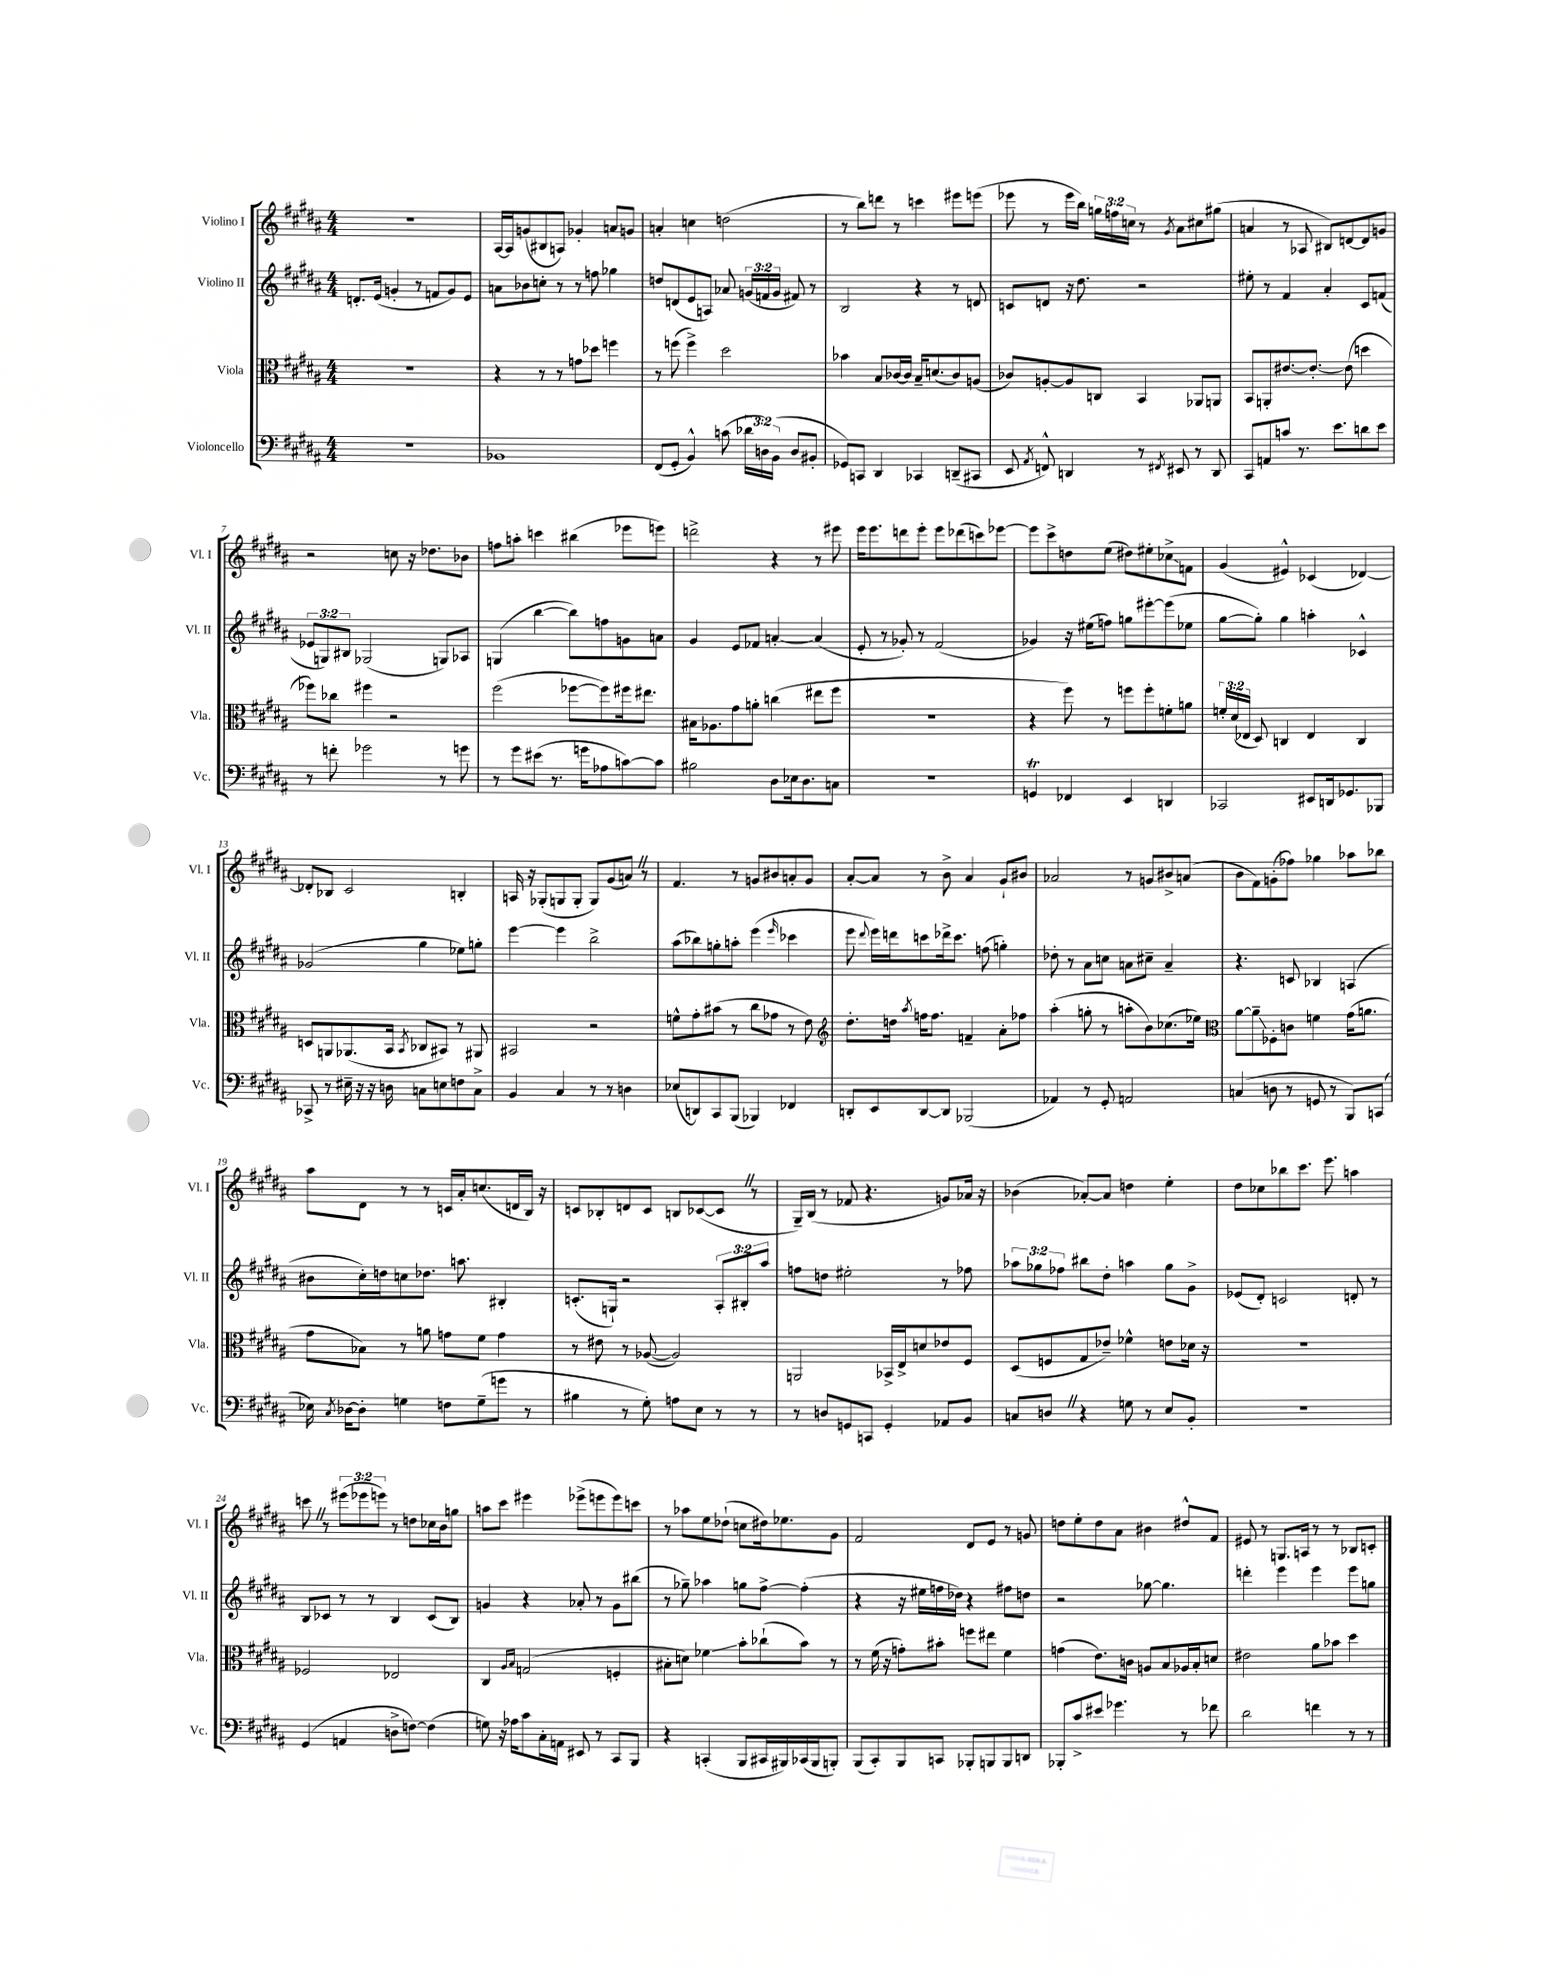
<<
\new StaffGroup <<
\new Staff = "s0" \with { instrumentName = "Violino I" shortInstrumentName = "Vl. I" } {
    \clef treble \key b \major \numericTimeSignature \time 4/4 \override Staff.TupletNumber.text = #tuplet-number::calc-fraction-text
    \autoBeamOff R1 |
    ais16[~ ais16 g'8( bis8 a8]) ges'4-. a'8[ g'8] |
    a'4-. c''4 d''2( |
    r8 b''8[) d'''8] r8 c'''4 eis'''8[ e'''8]( |
    ees'''8 r8 ees'''16[ b''16]) \tuplet 3/2 { g''16[ f''16 c''16] } r8 \acciaccatura { gis'8 } ais'8[ cis''8 gis''8]( |
    a'4 r8 aes8 bis8[) d'8~ d'8 g'8] |
    r2 c''8 r16 des''8.[ bes'8] |
    f''8[ a''8]-. c'''4 bis''4( ees'''8[ e'''8]) |
    d'''2-> r4 r8 eis'''8 |
    e'''16[ e'''8. d'''8 e'''8]-. e'''8[ des'''8( c'''8) ees'''8]~ |
    ees'''8[ cis'''8-> d''8 e''8]( dis''8[) eis''8-. ces''8->\glissando f'8] |
    gis'4( eis'4-^) ces'4( des'4~) |
    des'8[-. bes8] cis'2 b4-. |
    a16 r16 ges8[-.( g8 g8]-. g8[) gis'8( a'8]) \once \override BreathingSign.text = \markup { \musicglyph "scripts.caesura.straight" } \breathe r8 |
    fis'4. r8 g'8[ bis'8 a'8-. g'8] |
    ais'8[~-. ais'8] r8 b'8-> ais'4 gis'8[-! bis'8] |
    aes'2 r8 g'8[ bis'8-> a'8]( |
    b'8[ fis'8) g'8-.( fes''8]) ges''4 aes''8[ bes''8] |
    ais''8[ dis'8] r8 r8 c'16[ ais'16-. c''8.( d'16 b16]) r16 |
    c'8[ bes8-. d'8 c'8] b8[ ces'8~( ces'8] \once \override BreathingSign.text = \markup { \musicglyph "scripts.caesura.straight" } \breathe r8 |
    gis16[--) b16]( r8 fes'8 r4. g'8[) aes'16] r16 |
    bes'4( aes'8[~-.) aes'8] d''4 e''4-. |
    dis''8[ ces''8 bes''8 cis'''8.] e'''8. a''4 |
    c'''8 \once \override BreathingSign.text = \markup { \musicglyph "scripts.caesura.straight" } \breathe r8 \tuplet 3/2 { eis'''8[( ees'''8 e'''8]) } r8 d''8[ ces''16 b'16 g''8] |
    a''8[ cis'''8] eis'''4 ees'''8[->( e'''8 e'''8) c'''8] |
    r8 aes''8[ e''8 des''8]-!( c''8[ dis''16) ees''8. gis'8] |
    fis'2 dis'8[ e'8] r8 g'8 |
    d''8[ e''8-. d''8 ais'8] bis'4 dis''8[-^ fis'8] |
    eis'8 r8 g8.[ a16] r8 r8 bes8[ c'8]-. \bar "|." |
}
\new Staff = "s1" \with { instrumentName = "Violino II" shortInstrumentName = "Vl. II" } {
    \clef treble \key b \major \numericTimeSignature \time 4/4 \override Staff.TupletNumber.text = #tuplet-number::calc-fraction-text
    \autoBeamOff d'8.[-. e'16]( g'4-. r8 f'8[ g'8) e'8] |
    a'8[ bes'8 c''8]-. r8 r8 f''8 ges''4 |
    d''8[ d'8( e'8 a8]) aes'8 \tuplet 3/2 { g'16[( f'16 g'16] } fis'8) r8 |
    b2 r4 r8 d'8 |
    c'8[ d'8] r16 dis''8. r2 |
    eis''8-. r8 fis'4 ais'4-. cis'8[ f'8]( |
    \tuplet 3/2 { ees'8[ g8) bis8] } ges2( g8[) aes8] |
    g4( b''4~ b''8[) f''8 g'8 a'8] |
    gis'4 e'8[ fes'8] a'4~-. a'4( |
    e'8-. r8 ges'8-.) r8 fis'2( |
    ges'4) r16 eis''16[( f''8]) g''8[ eis'''8~-. eis'''8( ees''8] |
    gis''8[~ gis''8]-.) gis''4 a''4-. ces'4-^ |
    ges'2( gis''4 ees''8[) g''8]-. |
    e'''4~ e'''4 b''2-> |
    ais''8[( bes''8) g''8-. a''8]-. e'''4( \grace { e'''16 } ces'''4 |
    e'''8 \appoggiatura { dis'''8 } e'''16[) d'''16 c'''8 des'''16-> c'''8.] f''8( g''4-.) |
    des''8-. r8 ais'8[ c''8] a'8[ cis''8]-- a'4-- |
    r4. c'8 bes4 a4( |
    bis'8[ cis''16-.) d''16 c''8 des''8.] a''8. bis4-. |
    c'8.[-.( g16]-!) r2 \tuplet 3/2 { ais8[-. bis8-. ais''8] } |
    f''8[ d''8] eis''2-. r8 fes''8 |
    \tuplet 3/2 { aes''8[ ges''8 fes''8] } bis''8[ dis''8]-. a''4 ges''8[ gis'8]-> |
    ees'8[( dis'8]-.) c'2 d'8-. r8 |
    b8[ ces'8] r8 r8 b4 ces'8[( b8]) |
    g'4 r4 aes'8-. r8 g'8[ bis''8]( |
    r8 ges''8--) aes''4 g''8[ fis''8]~-> fis''4-.( |
    r4 r16 eis''16[ f''16 des''16]) r4 fis''8[ d''8] |
    r2 ges''8~ ges''4. |
    d'''4-. e'''4 e'''4 e'''8[ g''8] \bar "|." |
}
\new Staff = "s2" \with { instrumentName = "Viola" shortInstrumentName = "Vla." } {
    \clef alto \key b \major \numericTimeSignature \time 4/4 \override Staff.TupletNumber.text = #tuplet-number::calc-fraction-text
    \autoBeamOff r1 |
    r4 r8 r8 g'8[ des''8] f''4 |
    r8 f''8( f''4->) dis''2 |
    bes'4 b8[ ces'16~ ces'16] b16[-- d'8.( ces'8) a8]( |
    ces'8[) a8~-. a8 c8] b,4 aes,8[ a,8] |
    b,8[ a,8-. eis'8.~ eis'8.]~-. eis'8( d''4 |
    fes''8[) ces''8] fis''4 r2 |
    fis''2( fes''8[~ fes''8) fis''16 eis''8.] |
    bis16[ aes8. gis'8 a'8]-. c''4( eis''8[ fis''8] |
    r1 |
    r4 fis''8) r8 f''8[ f''8-. f'8-. a'8] |
    \tuplet 3/2 { f'16[-. dis'16( ees16] } dis8) c4 ees4 c4 |
    d8[ a,8 aes,8.( b,16] \acciaccatura { b,8 } ces8[ bis,8]) r8 ais,8 |
    bis,2 r2 |
    f'8[-^ gis'8-. bis'8]( r8 cis''8[ ges'8] r8 e'8) |
    \clef treble dis''8.[-. d''16] \acciaccatura { ais''8 } f''16[ f''8.] f'4-- ais'8[-. fes''8] |
    ais''4-.( g''8-. r8 a''8[-. b'8) ces''8.( ees''16]) |
    \clef alto ais'8[~ ais'8--\glissando fes8-. c'8] f'4 gis'16[( a'8.] |
    gis'8[ bes8]) r8 a'8 g'8[ fis'8] g'4 |
    r8 eis'8 r8 aes8~( aes2) |
    a,2 bes,16[-> e16-> d'8 ees'8 fis8] |
    dis8[( f8 gis8 ees'8]--) fes'4-^ e'8[ des'16] r16 |
    R1 |
    fes2 ees2 |
    cis4 \grace { ais16[ b16] } g2( f4-. |
    bis8[-. d'8]) fes'4\glissando b'8[-. ces''8-!( b'8]) r8 |
    r8 fis'16( r16 g'8[-.) bis'8]-. f''8[ eis''8] fis'4 |
    g'4( e'8.[) c'16] a8[ b8 aes16 b16-. d'8] |
    eis'2 ais'8[ bes'8] dis''4 \bar "|." |
}
\new Staff = "s3" \with { instrumentName = "Violoncello" shortInstrumentName = "Vc." } {
    \clef bass \key b \major \numericTimeSignature \time 4/4 \override Staff.TupletNumber.text = #tuplet-number::calc-fraction-text
    \autoBeamOff R1 |
    bes,1 |
    fis,8[( gis,8]-. b,4-^) c'8( \tuplet 3/2 { des'16[ d16) b,16]( } d8[ bis,8]-. |
    ges,8[) c,8] dis,4 ces,4 d,8[--( cis,8] |
    e,8 \acciaccatura { ais,8 } f,8-^) d,4 r8 \acciaccatura { fis,8 } eis,8 r8 d,8 |
    cis,8[ a,8 c'8] r8. e'8.[ d'8 e'8] |
    r8 f'8-. ges'2 r8 g'8 |
    r8 gis'8[ eis'8]( r8. g'16[ aes8 c'8~) c'8] |
    bis2 dis8[ ees16 dis8. c8] |
    R1 |
    g,4\trill fes,4 e,4 d,4 |
    ces,2 eis,8[ d,16 ges,8. bes,,8] |
    ces,8-> r8 eis16-- r16 r16 d16 c8[ e8 f8 c8]-> |
    b,4 cis4 r8 r8 d4 |
    ees8[( d,8) cis,8 b,,8]( bes,,4) fes,4 |
    d,8[-. e,8 d,8~ d,8] bes,,2( |
    aes,4) r8 gis,8-. a,2 |
    c4( d8 r8 g,8 r8 b,,8[) c,8]( |
    ees16) \acciaccatura { cis8 } des16[~ des8]-. g4 f8[ g8--( g'8] r8 |
    bis4 r8 gis8-.) a8[ e8] r8 r8 |
    r8 d8[ g,8 c,8] g,4-. aes,8[ b,8] |
    c8[ d8] \once \override BreathingSign.text = \markup { \musicglyph "scripts.caesura.straight" } \breathe r4 g8 r8 e8[ b,8]-. |
    R1 |
    gis,4( a,4 d8[-> f8]~) f4( |
    g8) r16 aes16[ cis'8 cis16-. a,16] eis,8 r8 cis,8[ b,,8] |
    r4 c,4-.( b,,8[ cis,16 bis,,16) ces,16( bis,,16 b,,8]-.) |
    b,,8[( cis,8-.) b,,8 c,8] bes,,8[-. b,,8 b,,8 d,8] |
    bes,,8[-. cis'8-> eis'8] ges'4. r8 fes'8 |
    dis'2 f'4 r8 r8 \bar "|." |
}
>>
>>
